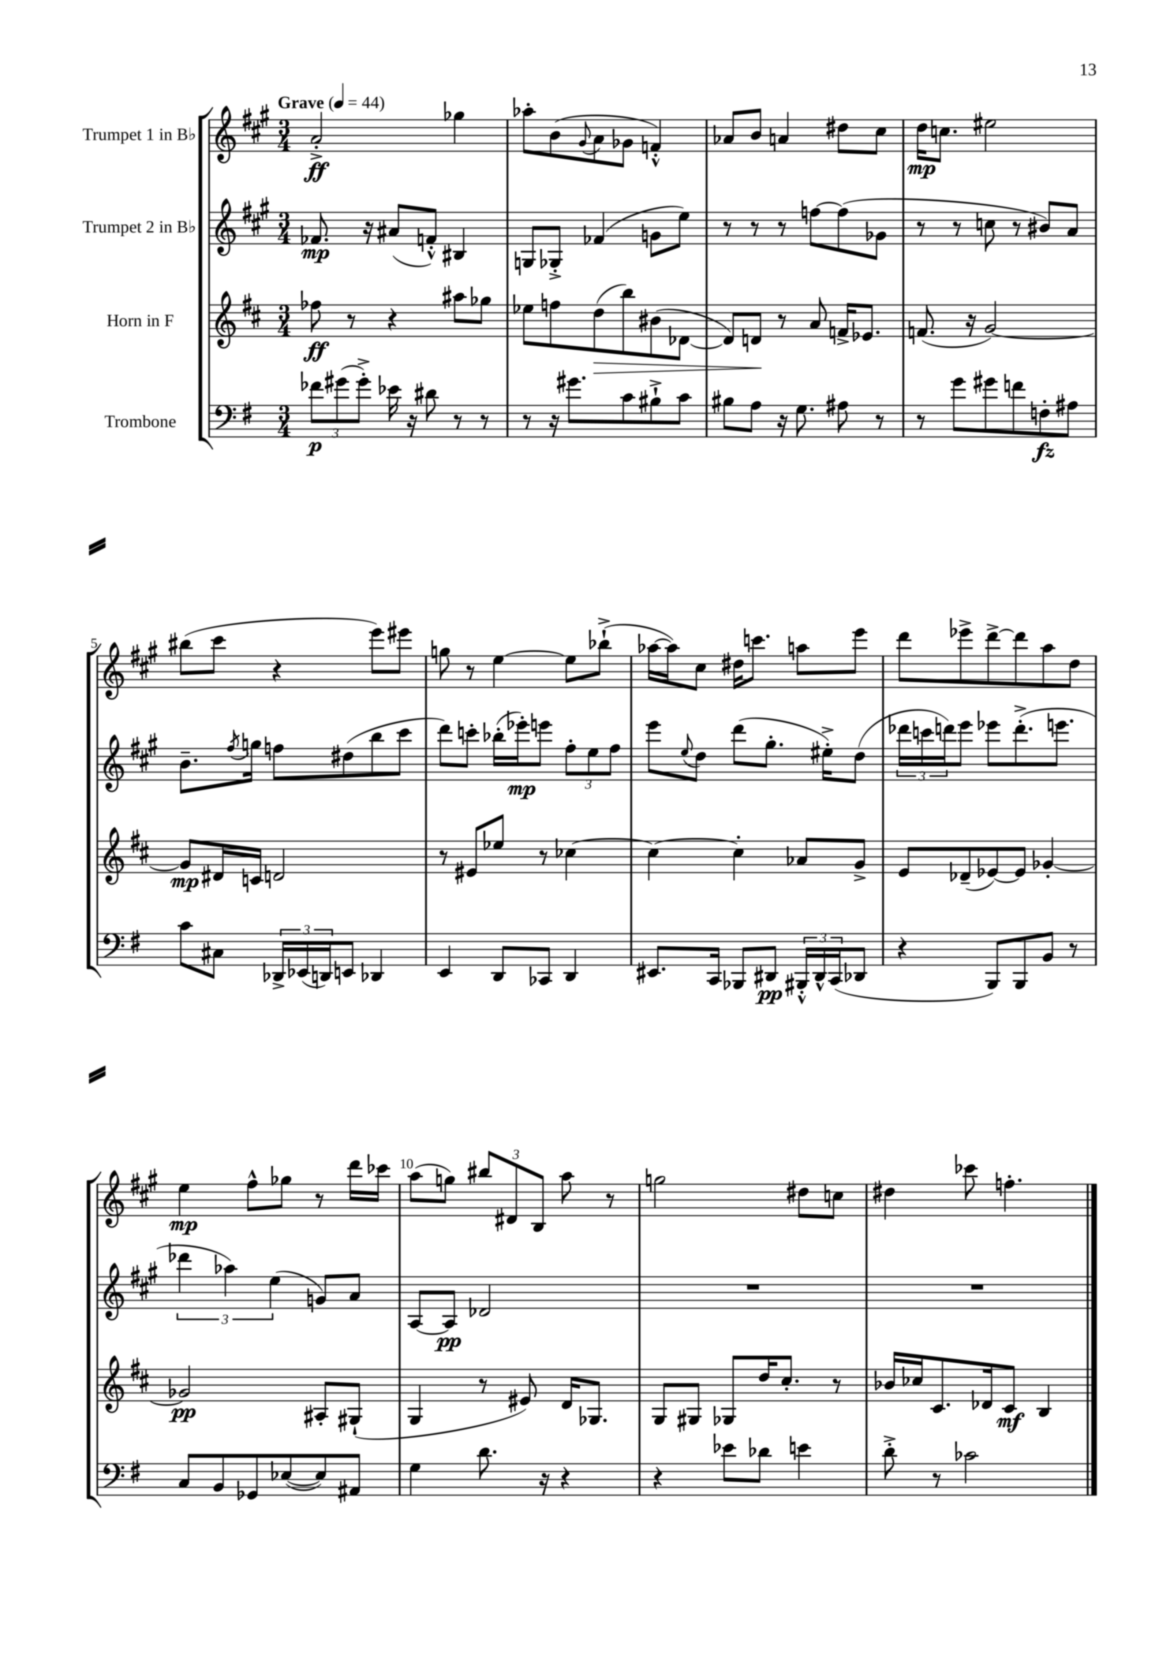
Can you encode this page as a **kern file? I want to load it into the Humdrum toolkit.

**kern	**dynam	**kern	**dynam	**kern	**dynam	**kern	**dynam
*part4	*part4	*part3	*part3	*part2	*part2	*part1	*part1
*staff4	*staff4	*staff3	*staff3	*staff2	*staff2	*staff1	*staff1
*I"Trombone	*	*I"Horn in F	*	*I"Trumpet 2 in B♭	*	*I"Trumpet 1 in B♭	*
*clefF4	*	*clefG2	*	*clefG2	*	*clefG2	*
*k[f#]	*	*k[f#c#]	*	*k[f#c#g#]	*	*k[f#c#g#]	*
*M3/4	*	*M3/4	*	*M3/4	*	*M3/4	*
*MM44	*	*MM44	*	*MM44	*	*MM44	*
=1	=1	=1	=1	=1	=1	=1	=1
!	!	!	!	!	!	!LO:TX:a:B:t=Grave	!
12f-X\L	p	8ff-X\	ff	8.f-X/	mp	2a'^/	ff
(12g#X\	.	.	.	.	.	.	.
.	.	8r	.	.	.	.	.
12g#'^\J)	.	.	.	.	.	.	.
.	.	.	.	16r	.	.	.
16e-X\	.	4r	.	(8a#X/L	.	.	.
16r	.	.	.	.	.	.	.
8d#X\	.	.	.	8fn'^^/J)	.	.	.
8r	.	8aa#X\L	.	4B#X/	.	4gg-X\	.
8r	.	8gg-X\J	.	.	.	.	.
=2	=2	=2	=2	=2	=2	=2	=2
8r	.	8ee-X\L	.	8Gn/L	.	8aa-X'\L	.
16r	.	8ffn\	.	8G-X'^/J	.	(8b\	.
8.g#X\L	.	.	.	.	.	.	.
.	.	.	.	.	.	8qqg#/	.
!	!	!	!LO:HP:b	!	!	!	!
.	.	(8dd\	>	(4f-X/	.	8a\	.
8c\	.	8bb\)	.	.	.	8g-X\J	.
8B#X`^\	.	(8b#X\	.	8gn\L	.	4fn'^^/)	.
8c\J	.	[8d-X\J	.	8ee\J)	.	.	.
=3	=3	=3	=3	=3	=3	=3	=3
8B#X\L	.	8d-/L])	.	8r	.	8a-X/L	.
8A\J	.	8dn/J	.	8r	.	8b/J	.
16r	.	8r	]	8r	.	4an/	.
8.G\	.	.	.	.	.	.	.
.	.	8a/	.	[8ffn\L	.	.	.
8A#X\	.	16fn^/KL	.	(8ff\]	.	8dd#X\L	.
.	.	8.e-X/J	.	.	.	.	.
8r	.	.	.	8g-X\J	.	8cc#\J	.
=4	=4	=4	=4	=4	=4	=4	=4
8r	.	(8.fn/	.	8r	.	16dd\KL	mp
.	.	.	.	.	.	8.ccn\J	.
8g\L	.	.	.	8r	.	.	.
.	.	16r	.	.	.	.	.
8g#X\	.	[2g/)	.	8ccn\	.	2ee#X\	.
8fn\	.	.	.	8r	.	.	.
8Fn'\	fz	.	.	8b#X/L)	.	.	.
8A#X\J	.	.	.	8a/J	.	.	.
!!LO:LB:g=z
=5	=5	=5	=5	=5	=5	=5	=5
8c\L	.	8g/L]	mp	8.b~\L	.	(8bb#X\L	.
8C#X\J	.	16d#X/L	.	.	.	8ccc#\J	.
.	.	.	.	8qff#/	.	.	.
.	.	16cn/JJ	.	16ggn\Jk	.	.	.
24DD-X^/LL	.	2dn/	.	8ffn\L	.	4r	.
(24EE-X/	.	.	.	.	.	.	.
24DDn/J)	.	.	.	.	.	.	.
8EEn/J	.	.	.	(8dd#X\	.	.	.
4DD-X/	.	.	.	8bb\	.	8eee\L)	.
.	.	.	.	8ccc#\J	.	8eee#X\J	.
=6	=6	=6	=6	=6	=6	=6	=6
4EE/	.	8r	.	8ddd\L)	.	8ggn\	.
.	.	8e#X/L	.	8cccn'\J	.	8r	.
8DD/L	.	8ee-X/J	.	(16bb-X'\LL	.	[4ee\	.
.	.	.	.	16eee-X'\J)	mp	.	.
8CC-X/J	.	8r	.	8eeen\J	.	.	.
4DD/	.	[4cc-X\	.	12ff#'\L	.	8ee\L]	.
.	.	.	.	12ee\	.	.	.
.	.	.	.	.	.	(8bb-X`^\J	.
.	.	.	.	12ff#\J	.	.	.
=7	=7	=7	=7	=7	=7	=7	=7
8.EE#X/L	.	4cc-\_	.	8eee\L	.	[16aa-X\LL	.
.	.	.	.	.	.	16aa-\J])	.
.	.	.	.	8qqee/	.	.	.
.	.	.	.	8dd\J	.	8cc#\J	.
16CC/Jk	.	.	.	.	.	.	.
8BBB-X/L	.	4cc-'\]	.	(8ddd\L	.	16dd#X\KL	.
.	.	.	.	.	.	8.cccn\J	.
8DD#X/J	pp	.	.	8.gg#'\J	.	.	.
24BBB#X'^^/LL	.	8a-X/L	.	.	.	8aan\L	.
24DD#^^/	.	.	.	.	.	.	.
.	.	.	.	16ee#X'^\KL)	.	.	.
(24CC/J	.	.	.	.	.	.	.
8DD-X/J	.	8g^/J	.	(8dd\J	.	8eee\J	.
=8	=8	=8	=8	=8	=8	=8	=8
4r	.	8e/L	.	24ddd-X\LL	.	8ddd\L	.
.	.	.	.	24cccn\	.	.	.
.	.	.	.	24dddn\J)	.	.	.
.	.	(8d-X~/	.	8eee\J	.	8eee-X^\	.
8BBB/L)	.	[8e-X/)	.	8eee-X\L	.	[8ddd^\	.
8BBB/	.	8e-/J]	.	(8.ddd'^\	.	8ddd\]	.
8BB/J	.	[4g-X'/	.	.	.	8aa\	.
.	.	.	.	8.eeen\J	.	.	.
8r	.	.	.	.	.	8dd\J	.
!!LO:LB:g=z
=9	=9	=9	=9	=9	=9	=9	=9
8C/L	.	2g-X/]	pp	6ddd-X\	.	4ee\	mp
8BB/	.	.	.	.	.	.	.
.	.	.	.	6aa-X\)	.	.	.
8GG-X/	.	.	.	.	.	8ff#^^\L	.
.	.	.	.	(6ee\	.	.	.
([8E-X/	.	.	.	.	.	8gg-X\J	.
8E-/])	.	8A#X'/L	.	8gn/L)	.	8r	.
8AA#X/J	.	(8G#X`/J	.	8a/J	.	16ddd\LL	.
.	.	.	.	.	.	16ccc-X\JJ	.
=10	=10	=10	=10	=10	=10	=10	=10
4G\	.	4G/	.	[8A/L	.	(8aa\L	.
.	.	.	.	8A/J]	pp	8ggn\J)	.
8.d\	.	8r	.	2d-X/	.	12bb#X/L	.
.	.	.	.	.	.	12d#X/	.
.	.	8e#X/)	.	.	.	.	.
.	.	.	.	.	.	12B/J	.
16r	.	.	.	.	.	.	.
4r	.	16d/KL	.	.	.	8aa\	.
.	.	8.G-X/J	.	.	.	.	.
.	.	.	.	.	.	8r	.
=11	=11	=11	=11	=11	=11	=11	=11
4r	.	8G/L	.	2.r	.	2ggn\	.
.	.	8G#X/J	.	.	.	.	.
8e-X\L	.	8G-X/L	.	.	.	.	.
8d-X\J	.	16dd/K	.	.	.	.	.
.	.	8.cc#'/J	.	.	.	.	.
4en\	.	.	.	.	.	8dd#X\L	.
.	.	8r	.	.	.	8ccn\J	.
=12	=12	=12	=12	=12	=12	=12	=12
8d'^\	.	16b-X/LL	.	2.r	.	4dd#X\	.
.	.	16cc-X/J	.	.	.	.	.
8r	.	8.c#/	.	.	.	.	.
2c-X\	.	.	.	.	.	8ccc-X\	.
.	.	16d-X/k	.	.	.	.	.
.	.	8c#/J	mf	.	.	4.ffn'\	.
.	.	4B/	.	.	.	.	.
==	==	==	==	==	==	==	==
*-	*-	*-	*-	*-	*-	*-	*-
